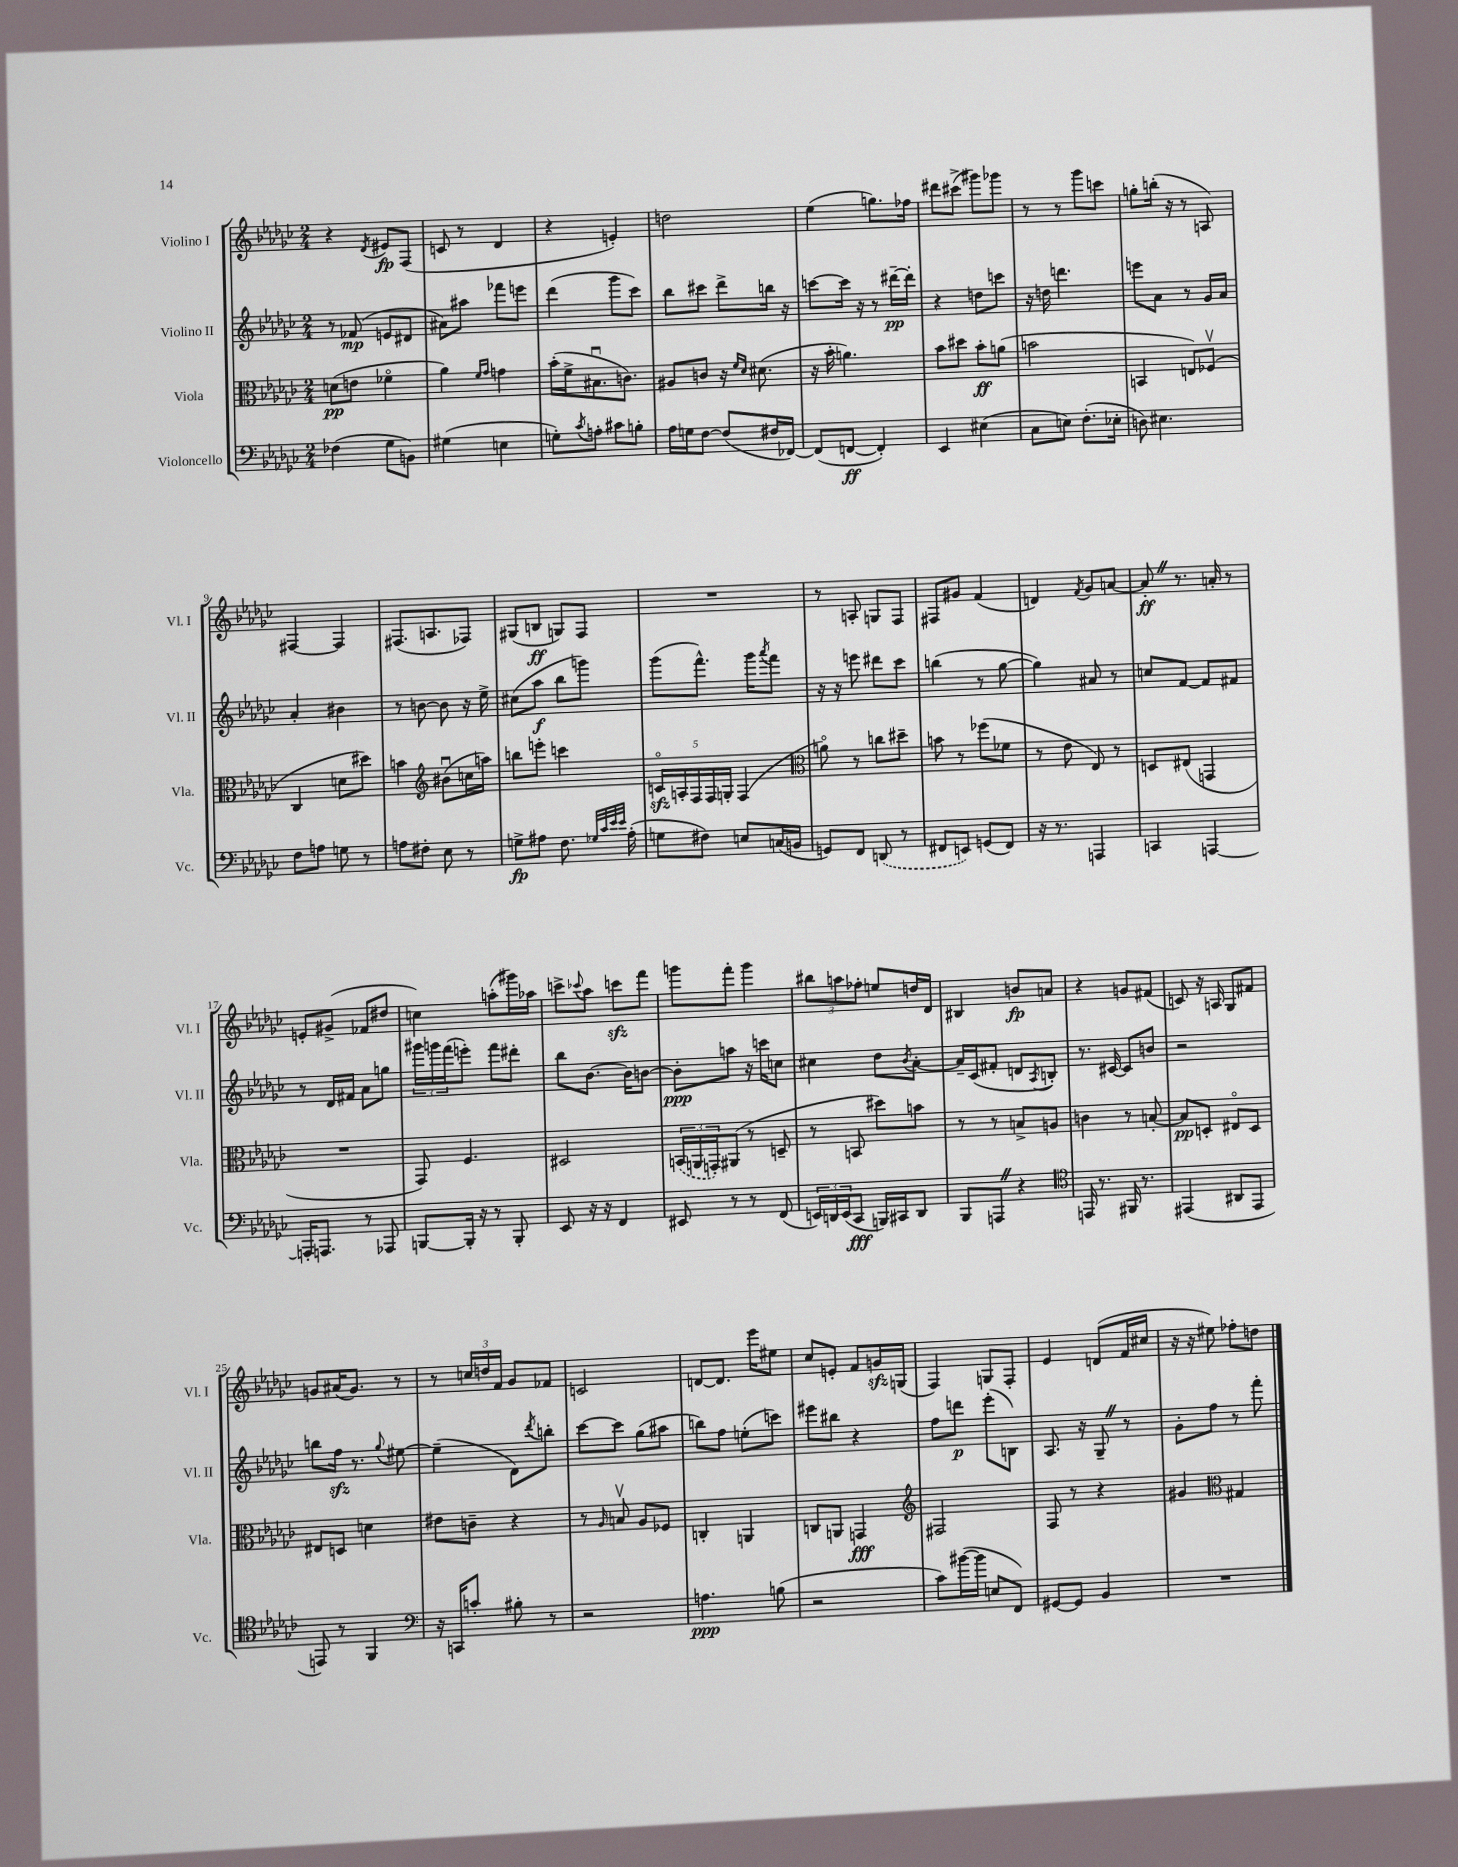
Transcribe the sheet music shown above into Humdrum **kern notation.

**kern	**kern	**kern	**kern
*staff4	*staff3	*staff2	*staff1
*clefF4	*clefC3	*clefG2	*clefG2
*k[b-e-a-d-g-c-]	*k[b-e-a-d-g-c-]	*k[b-e-a-d-g-c-]	*k[b-e-a-d-g-c-]
*M2/4	*M2/4	*M2/4	*M2/4
(4F-	(8d	8r	4r
.	8e	(8f-	.
.	.	.	8qd-
8G-	4f-o	8e	8e#
8BB)	.	8d#	(8F
=	=	=	=
(4G#	4a-)	8a#)	8c
.	.	8aa#	8r
.	16qqf	.	.
.	16qqg-	.	.
4E	4g	8fff-	4d-
.	.	8eee	.
=	=	=	=
8G')	(16b-'	(4ddd-	4r
.	16f^	.	.
8qc-	.	.	.
8A'	8.B#u	.	.
8c#	.	8ggg-	4e')
.	8.c)	.	.
8B'	.	8ccc-)	.
=	=	=	=
16A-	8A#	8bb-	2dd
16G	.	.	.
[8F	8c	8ccc#	.
(8F]	16r	8ddd-^	.
.	16qqf	.	.
.	16qqd-	.	.
.	(8.d#	.	.
16F#	.	16bb	.
[16FF-)	.	16r	.
=	=	=	=
(8FF-]	16r	[8ccc	(4ee-
.	16b-'	.	.
[8FF	4.a)	16ccc]	.
.	.	16r	.
4FF'])	.	8r	8.gg)
.	.	[16ddd#~	.
.	.	16ddd#']	16ff-
=	=	=	=
4EE-	8b-	4r	8ddd#
.	8dd#	.	(8ccc#^
(4E#	8b-'	8dd	8ggg#)
.	(8a	8ccc	8ggg-
=	=	=	=
8C-	2b	16r	8r
.	.	16dd	.
8E)	.	4.ddd	8r
(8.F'	.	.	8ggg-
.	.	.	8ccc
16E-'	.	.	.
=	=	=	=
8D)	4BB	8eee	8gg'
4.E#	.	8a-	(16bb'
.	.	.	16r
.	8E)	8r	8r
.	(8F-v	16g-	8A)
.	.	16a-	.
=	=	=	=
8F	4C-	4a-'	[4F#
8A	.	.	.
8G	8d	4b#	4F#]
8r	8dd#)	.	.
=	=	=	=
8A	4b	8r	(8.F#
8F#'	.	[8b	.
.	.	.	8.A
*	*clefG2	*	*
8E-	(8b#u	8b]	.
8r	16cc	16r	8F-)
.	16aa)	16ee-^	.
=	=	=	=
8G^	8bb	(8cc#	(8G#
8A#	8eee'	8aa-	8B
8.F	4ccc	8bb-	8G)
.	.	8ggg)	8F
32qqG-	.	.	.
32qqc-	.	.	.
32qqe-	.	.	.
32qqe-	.	.	.
(16A#'	.	.	.
=	=	=	=
8G	20co	(8ggg-	2r
.	20A'	.	.
.	20F	.	.
8F#)	.	8.fff^^)	.
.	20F	.	.
.	20G'	.	.
8E	(4F	.	.
.	.	16ggg-	.
.	.	8qaaa-	.
(16C	.	8fff	.
16BB	.	.	.
=	=	=	=
*	*clefC3	*	*
8GG)	8ao)	16r	8r
.	.	16r	.
8FF	8r	8eee	8A'
(8DD	8cc	8ddd#	8G
8r	8dd#~	8ccc-	8F
=	=	=	=
8FF#	8b	(4bb	8F#
8EE)	8r	.	8g#
(8GG	(8ff-	8r	(4f
8FF#)	8f-	[8gg-	.
=	=	=	=
16r	8r	4gg-])	4d)
8.r	.	.	.
.	8e-	.	.
.	.	.	8qf
4AAA	8E-)	8a#	8g-
.	8r	8r	[8a
=	=	=	=
4CC	8D	8cc	8a']
.	(8E#	[8f	8.r
[4AAA	4GG	8f]	.
.	.	.	16a'
.	.	8f#	8r
=	=	=	=
16AAA']	2r	8r	8e'
8.AAA	.	.	.
.	.	16d-	(8g#^
.	.	16f#	.
8r	.	8a-	8f-
8AAA-	.	8gg	8dd#
=	=	=	=
[8BBB	8GG-)	24ggg#	4cc)
.	.	24ggg	.
.	.	(24fff	.
16BBB']	4.F	8eee')	.
16r	.	.	.
8r	.	8fff	(8aa'
8BBB'	.	8ddd#'	16ggg#)
.	.	.	16aa-
=	=	=	=
8EE-	2D#	8bb-	8ccc^
.	.	.	8qqccc-
16r	.	[8.b-	8aa-
16r	.	.	.
4FF	.	.	8ccc
.	.	16b-]	.
.	.	[8b	8fff
=	=	=	=
8EE#	(24BB	8b']	8ggg
.	24AA	.	.
.	24GG')	.	.
8r	(8AA#	8aa	8fff'
8r	8r	16r	4ggg
.	.	16ccc	.
(8FF	8D~	8cc	.
=	=	=	=
24EE)	8r	4cc#	12bb#
24DD	.	.	.
(24EE	.	.	12aa
8CC-	8BB	.	.
.	.	.	12ff-'
16BBB)	8dd#)	8dd-	8ee
16CC#	.	.	.
.	.	8qb-	.
8DD	8b	[8a-'	16dd
.	.	.	16d-
=	=	=	=
8BBB-	8r	16a-~]	4B#
.	.	(16c-	.
8AAA	8r	8f#'	.
4r	8B^	8d	8b
.	.	8qA-	.
.	8A	8B')	8a
=	=	=	=
*clefC4	*	*	*
16EE	4c	8.r	4r
8.r	.	.	.
.	.	[16c#	.
16FF#	8r	8c#]	8g
8.r	.	.	.
.	[8B'	8b	(8f#
=	=	=	=
(4EE#	8B]	2r	8c)
.	8D'	.	16r
.	.	.	16A
8AA#	8E#o	.	8G-
8EE#	8D	.	8f#
=	=	=	=
8EE)	8E#	8bb	8g
8r	8D	16ff	(16a#
.	.	8.r	8.g)
4FF	4d	.	.
.	.	8qqgg-	.
.	.	[8ee#	8r
=	=	=	=
*clefF4	*	*	*
16r	8e#	(4ee#~]	8r
16CC	.	.	.
8c'	8c~	.	24cc
.	.	.	24dd
.	.	.	24f
8B#'	4r	8d-)	8g-
.	.	8qddd-	.
8r	.	8bb'	8f-
=	=	=	=
2r	8r	[8ccc-	2c
.	16qqA-	.	.
.	8Bv	8ccc-]	.
.	8A-	(8gg-	.
.	8F-	8aa#	.
=	=	=	=
4.A	4C'	8bb)	[8d
.	.	8ff	8.d]
.	4AA	(8ee'	.
.	.	.	16eee-
(8B	.	8ccc)	8ee#
=	=	=	=
2r	8C	8eee#	8cc-
.	8AA	8bb#	8e'
.	4GG	4r	8f
.	.	.	16g
.	.	.	(16G
=	=	=	=
*	*clefG2	*	*
8c-)	2F#	8ff	4F)
([16b#	.	8ddd	.
16b#]	.	.	.
8E	.	(8eee-'	8G
8FF)	.	8B)	8F'
=	=	=	=
[8GG#	8F	8.A-	4e-
8GG#]	8r	.	.
.	.	16r	.
4BB-	4r	8G-~	(8d
.	.	8r	16f
.	.	.	16cc#
=	=	=	=
2r	4g#	8g-'	16r
.	.	.	16r
.	.	8ff	8ee#)
*	*clefC3	*	*
.	4G#	8r	8ff-'
.	.	8fff'	8dd
==	==	==	==
*-	*-	*-	*-
